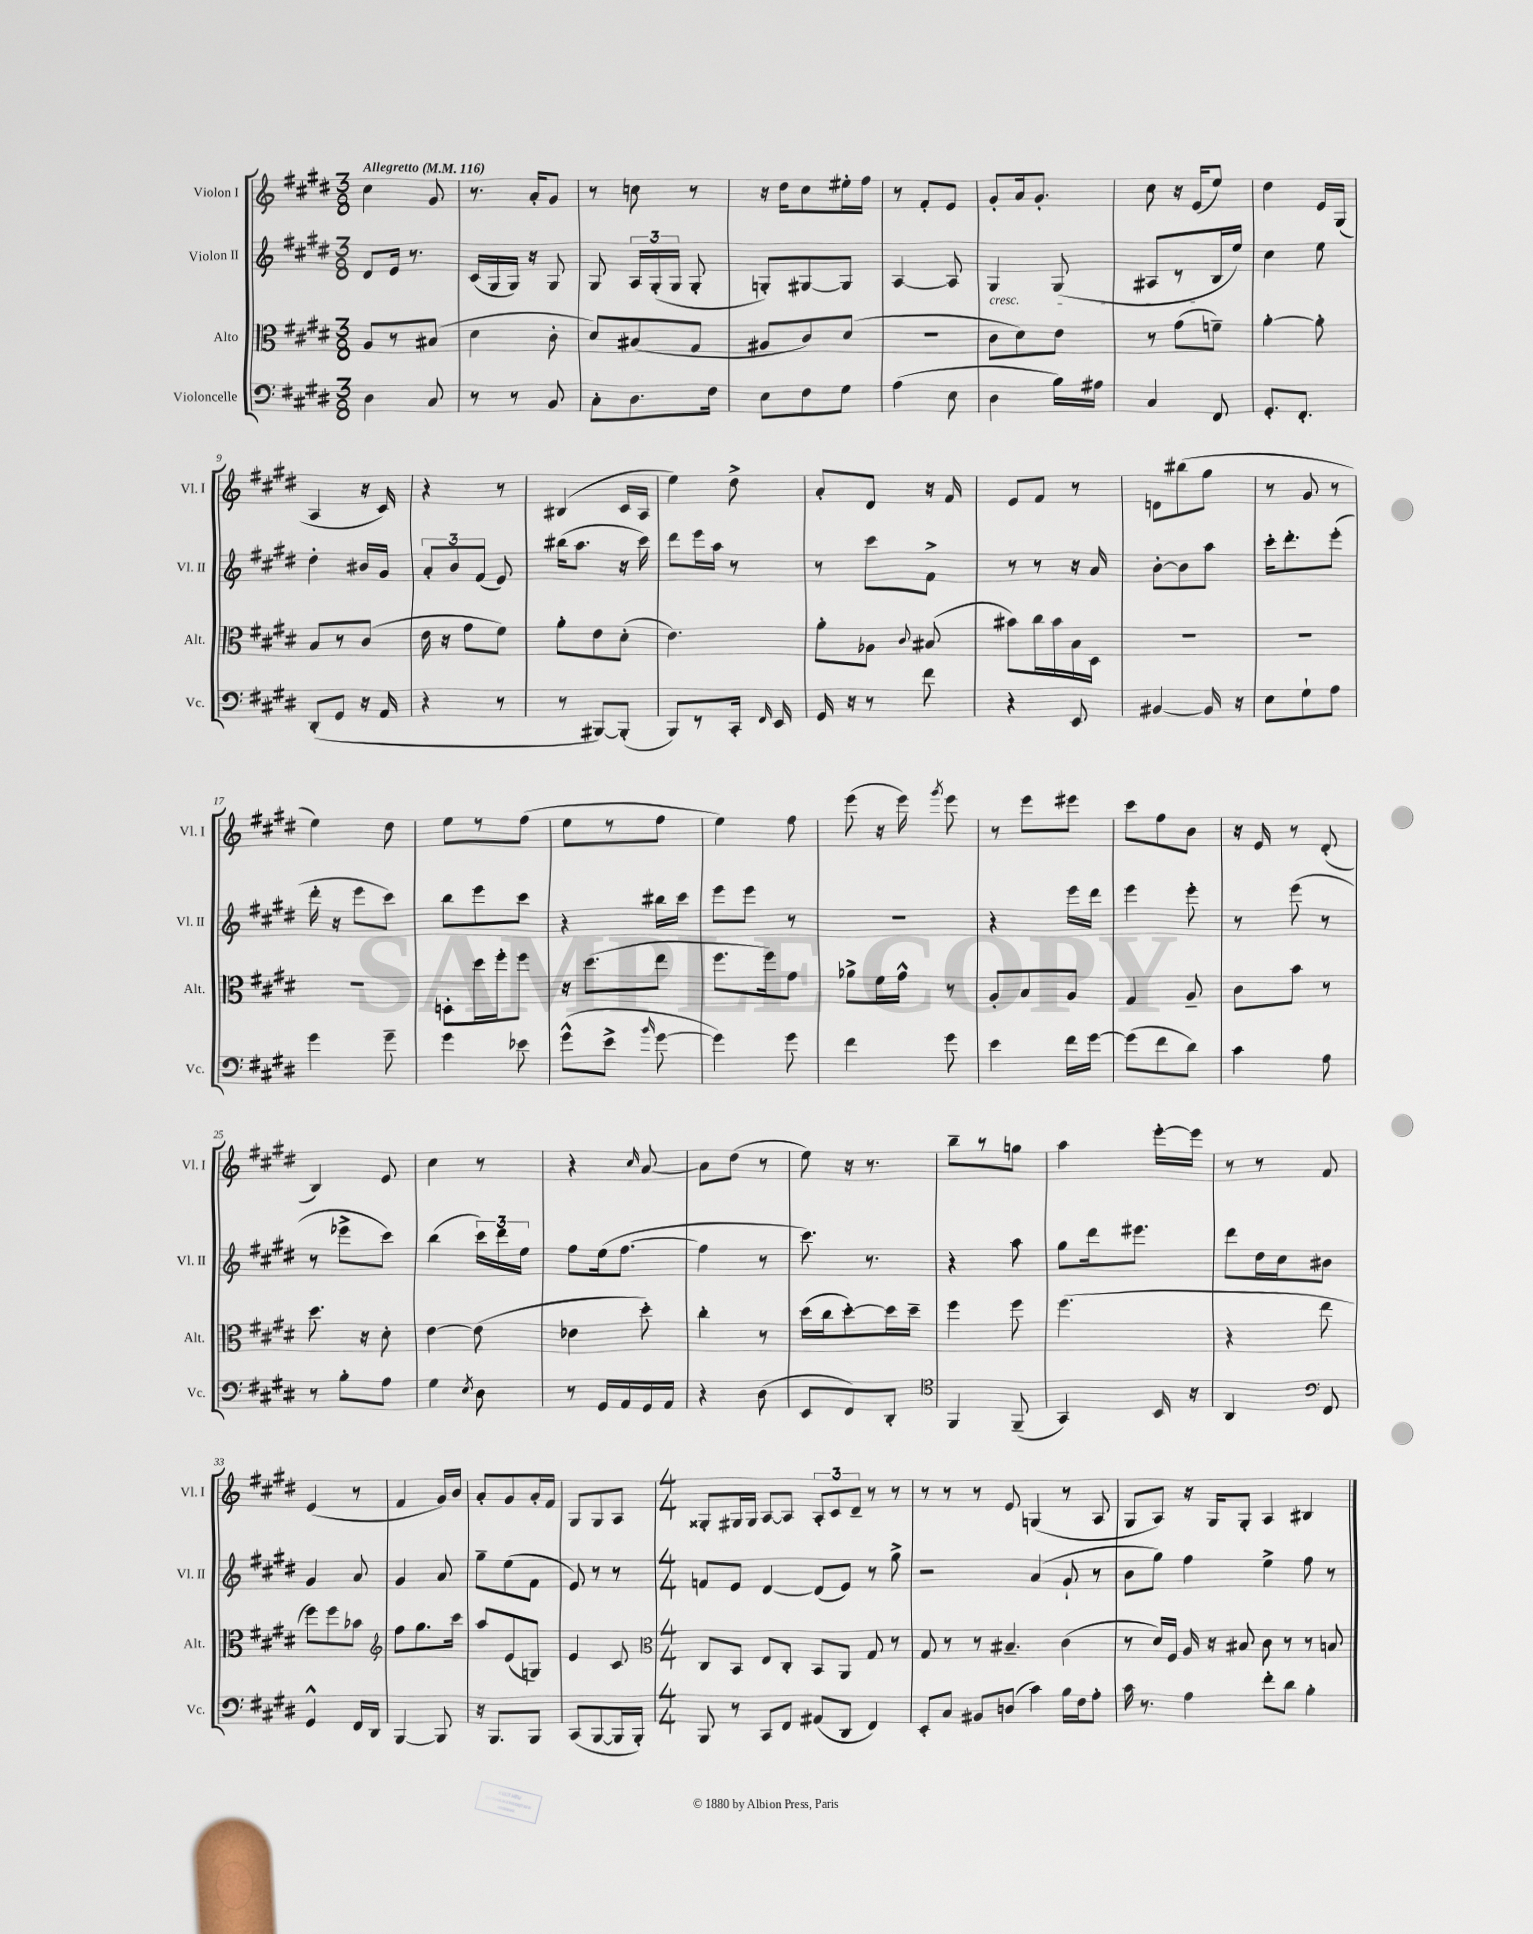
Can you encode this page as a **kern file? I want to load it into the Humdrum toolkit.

**kern	**kern	**kern	**kern
*staff4	*staff3	*staff2	*staff1
*clefF4	*clefC3	*clefG2	*clefG2
*k[f#c#g#d#]	*k[f#c#g#d#]	*k[f#c#g#d#]	*k[f#c#g#d#]
*M3/8	*M3/8	*M3/8	*M3/8
*MM116	*MM116	*MM116	*MM116
4D#	8A	8d#	4cc#
.	8r	16e	.
.	.	8.r	.
8C#	(8B#	.	8g#
=	=	=	=
8r	4d#	(16c#	8.r
.	.	16G#	.
8r	.	16G#)	.
.	.	16r	16a'
8BB	8c#'	8G#	8g#
=	=	=	=
8C#'	8d#)	8G#	8r
8.D#	(8B#	24A	8cc
.	.	(24G#'	.
.	.	24G#	.
.	8G#	8G#'	8r
16F#	.	.	.
=	=	=	=
8E	8A#	8G')	16r
.	.	.	16dd#
8F#	8c#)	[8G#	8cc#
8G#	(8d#	8G#]	16ee#'
.	.	.	16ff#
=	=	=	=
(4A	4.r	[4A	8r
.	.	.	8f#'
8E	.	8A]	8e
=	=	=	=
4D#	8c#	4G#	8g#'
.	8d#)	.	16a
.	.	.	8.g#'
16B)	8e	(8G#	.
16A#	.	.	.
=	=	=	=
4C#	8r	8A#	8cc#
.	(8g#	8r	16r
.	.	.	(16e
8FF#	8f~)	16B	8ee)
.	.	16ee)	.
=	=	=	=
8.GG#'	[4a'	4cc#	4dd#
8.FF#'	.	.	.
.	8a']	8ee	16e
.	.	.	(16G#
=	=	=	=
(8DD#'	8B	4dd#'	4A
8GG#	8r	.	.
16r	(8c#	16b#	16r
16AA	.	16g#	16c#)
=	=	=	=
4r	16e	12a'	4r
.	16r	.	.
.	.	12b	.
.	8g#	.	.
.	.	(12f#	.
8r	8f#)	8e)	8r
=	=	=	=
8r	8a'	(16bb#	(4B#
.	.	8.aa	.
[8BBB#)	8e	.	.
(8BBB#']	(8d#'	16r	16c#
.	.	16ccc#)	16A
=	=	=	=
8BBB)	4.e)	8ddd#	4ee)
8r	.	16eee	.
.	.	16aa	.
16CC#'	.	8r	8dd#^
16qqFF#	.	.	.
16EE	.	.	.
=	=	=	=
16GG#	8a'	8r	8a'
16r	.	.	.
8r	8A-	8ccc#	8d#
.	8qqc#	.	.
8f#	(8B#	8f#^	16r
.	.	.	16f#
=	=	=	=
4r	8b#)	8r	8e
.	16cc#	8r	8f#
.	16b#	.	.
8EE	16B	16r	8r
.	16D#	16a	.
=	=	=	=
[4BB#	4.r	[8b'	8d
.	.	8b]	(8bb#
16BB#]	.	8aa	8gg#
16r	.	.	.
=	=	=	=
8E	4.r	16ccc#'	8r
.	.	8.ddd#'	.
8G#`	.	.	8g#
8A	.	(8eee'	8r
=	=	=	=
4g#	4.r	16ddd#'	4ee)
.	.	16r	.
.	.	8eee	.
8g#~	.	8ccc#)	8dd#
=	=	=	=
4g#	8D'	8bb	8ee
.	16dd#	8eee	8r
.	16ff#'	.	.
8e-	8ff#	8ccc#	(8ff#
=	=	=	=
(8g#^^	16r	4r	8ee
.	(8.dd#	.	.
8e^	.	.	8r
16qqb	.	.	.
[8g#	8ee	16bb#	8ff#
.	.	16ccc#	.
=	=	=	=
4g#])	8.ff#	8eee	4ee)
.	.	8eee	.
.	16ff#)	.	.
8g#	8g#	8r	8ff#
=	=	=	=
4f#	8a-^	4.r	(8eee
.	16f#	.	16r
.	16g#^^	.	16eee)
.	.	.	8qggg#
8g#	8r	.	8eee
=	=	=	=
4e	8A'	4r	8r
.	8B	.	8eee
16f#	8A	16eee	8eee#
[16g#	.	16ddd#	.
=	=	=	=
(8g#]	4G#	4eee	8ccc#
8f#	.	.	8ff#
8d#)	8A~	8eee'	8b
=	=	=	=
4c#	8c#	8r	16r
.	.	.	16e
.	8b	(8eee	8r
8A	8r	8r	(8d#'
=	=	=	=
8r	8.dd#	8r	4B)
8B'	.	8eee-^	.
.	16r	.	.
8A	8d#'	8ccc#)	8e
=	=	=	=
4G#	[4e	(4bb	4cc#
8qE	.	.	.
8D#	(8e]	24ccc#)	8r
.	.	24ddd#	.
.	.	24ee	.
=	=	=	=
8r	4e-	8ff#	4r
16GG#	.	(16ee	.
16AA	.	[8.ff#	.
.	.	.	16qqcc#
16GG#	8dd#')	.	[8a
16AA	.	.	.
=	=	=	=
4r	4cc#'	4ff#]	8a]
.	.	.	(8dd#
(8D#	8r	8r	8r
=	=	=	=
8EE	(16dd#	8.ccc#)	8ee)
.	16cc#	.	.
8FF#)	[8dd#')	.	16r
.	.	8.r	8.r
8DD#'	16dd#]	.	.
.	16dd#~	.	.
=	=	=	=
*clefC4	*	*	*
4FF#	4ff#	4r	8bb~
.	.	.	8r
(8FF#~	8ff#	8aa	8gg
=	=	=	=
4GG#)	(4.ff#	8gg#	4aa
.	.	16ddd#	.
.	.	8.eee#	.
16BB	.	.	[16eee'
16r	.	.	16eee]
=	=	=	=
4AA	4r	8ddd#	8r
.	.	16dd#	8r
.	.	16cc#	.
*clefF4	*	*	*
8FF#	8ee	8b#	8f#
=	=	=	=
4GG#^^	8ff#)	4g#	(4e
.	8ff#	.	.
16FF#	8b-	8a	8r
16DD#	.	.	.
=	=	=	=
*	*clefG2	*	*
[4BBB	8ff#	4g#	4f#
.	8.gg#	.	.
8BBB]	.	8a	16g#)
.	16ccc#	.	16b
=	=	=	=
16r	8aa	8gg#~	8a'
8.BBB	.	.	.
.	(8e	(8ee	8g#
8BBB	8G)	8f#	16a'
.	.	.	16f#
=	=	=	=
(8CC#	4e	8e)	8G#
[8BBB	.	8r	8G#
16BBB]	8c#	8r	8A
16BBB')	.	.	.
=	=	=	=
*	*clefC3	*	*
*M4/4	*M4/4	*M4/4	*M4/4
8BBB	8C#	8f	8G##'
8r	8BB	8e	16G#
.	.	.	16G#
8CC#	8E	[4d#	[8A
8FF#	8C#'	.	8A]
(8AA#	8BB	(8d#]	12A'
.	.	.	12c#
8DD#	8AA	8e)	.
.	.	.	12d#~
4FF#)	8G#	8r	8r
.	8r	8gg#^	8r
=	=	=	=
8EE'	8G#	2r	8r
8C#	8r	.	8r
8BB#	8r	.	8r
(8D	4.B#~	.	8e
4c#)	.	(4a	(4G
16B	(4c#	8g#`	8r
16F#	.	.	.
8A'	.	8r	8A
=	=	=	=
16c#	8r	8b	8G#
8.r	.	.	.
.	16d#)	8gg#)	8A)
.	16F#	.	.
4A	16A	4ff#	16r
.	16r	.	16G#
.	8B#	.	8G#'
8f#'	8c#	4ee^	4A
8d#	8r	.	.
4B'	8r	8ff#	4B#
.	8B	8r	.
==	==	==	==
*-	*-	*-	*-
